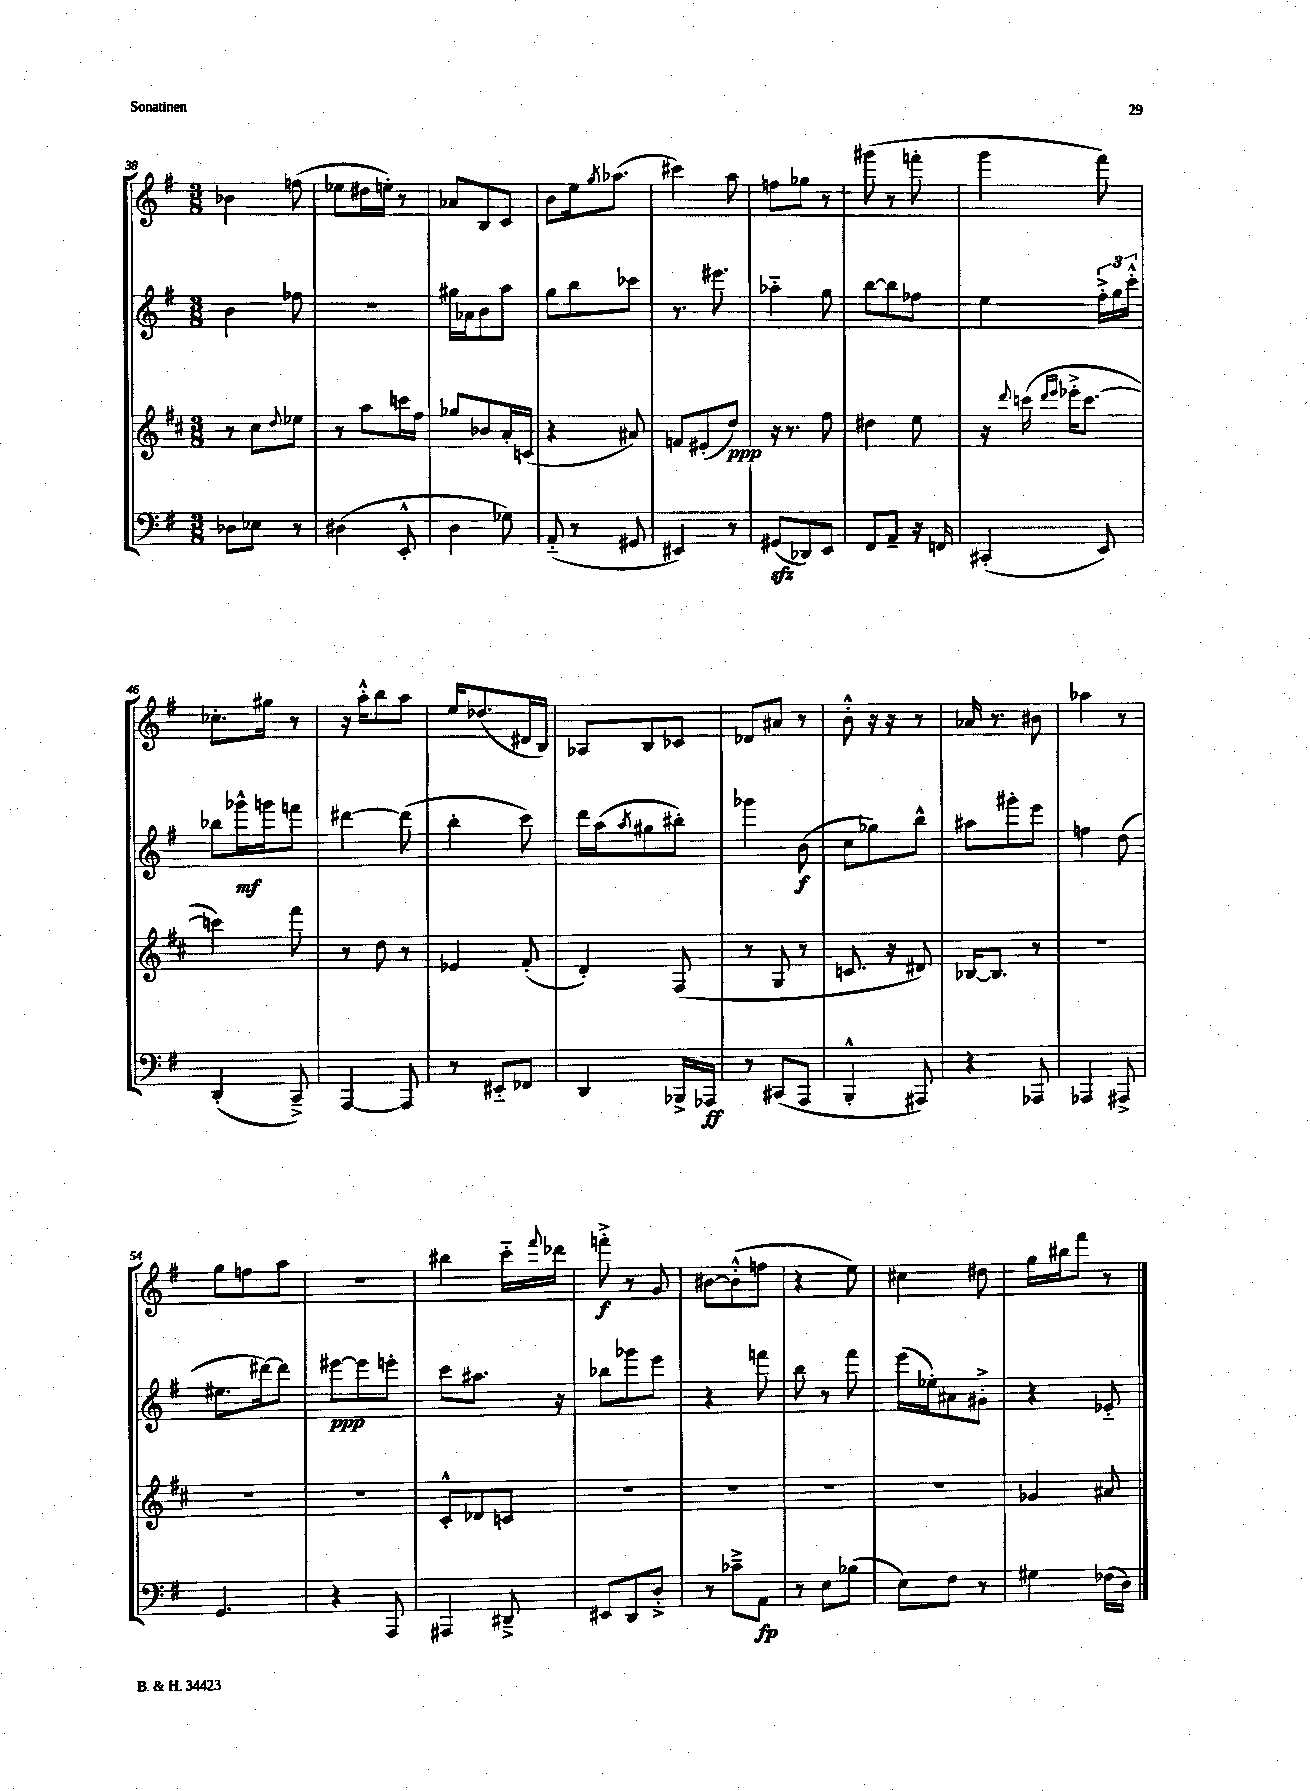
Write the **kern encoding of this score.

**kern	**kern	**kern	**kern
*staff4	*staff3	*staff2	*staff1
*clefF4	*clefG2	*clefG2	*clefG2
*k[f#]	*k[f#c#]	*k[f#]	*k[f#]
*M3/8	*M3/8	*M3/8	*M3/8
8D-	8r	4b	4b-
8E-	8cc#	.	.
.	8qqdd	.	.
8r	8ee-	8ff-	(8ff
=	=	=	=
(4D#	8r	4.r	8ee-
.	8aa	.	16dd#
.	.	.	16ee')
8EE'^^	16ccc	.	8r
.	16ff#	.	.
=	=	=	=
4D	8gg-	16gg#	8a-
.	.	16a-	.
.	8b-	8b	8B
8G-)	16a'	8aa	8c
.	(16c	.	.
=	=	=	=
(8AA'~	4r	8gg	8b
8r	.	8bb	16ee
.	.	.	8qgg
.	.	.	(8.aa-
8GG#	8a#)	8ccc-	.
=	=	=	=
4EE#)	8f	8.r	4ccc#)
.	(8e#'	.	.
.	.	8.eee#	.
8r	8dd)	.	8aa
=	=	=	=
(8GG#	16r	4aa-'~	8ff
.	8.r	.	.
8DD-)	.	.	8gg-
8EE	8ff#	8gg	8r
=	=	=	=
8FF#	4dd#	[8bb	(8ggg#
8AA~	.	8bb]	8r
16r	8ee	8ff-	8fff'
16FF	.	.	.
=	=	=	=
(4CC#'	16r	4ee	4ggg
.	8qqddd	.	.
.	(16ccc	.	.
.	16qqddd	.	.
.	16qqeee	.	.
.	16eee-'^	.	.
.	[8.ccc	.	.
8EE)	.	24ff#'^	8fff#)
.	.	24gg	.
.	.	24ccc'^^	.
=	=	=	=
(4DD'	4ccc])	8bb-	8.cc-'
.	.	16ggg-^^	.
.	.	16ggg	16gg#
8CC~^)	8fff#	8fff	8r
=	=	=	=
[4AAA	8r	[4ddd#	16r
.	.	.	16aa'^^
.	8dd	.	8bb
8AAA]	8r	(8ddd#]	8aa
=	=	=	=
8r	4e-	4bb'	16ee
.	.	.	(8.dd-
8EE#'~	.	.	.
8FF-	(8f#'	8ccc)	16d#
.	.	.	16B)
=	=	=	=
4DD	4d')	16ddd	8A-
.	.	(16aa	.
.	.	8qaa	.
.	.	8gg#	8B
16BBB-^	(8F#	8bb#')	8c-
16AAA-	.	.	.
=	=	=	=
8r	8r	4ggg-	8d-
(8CC#	8G	.	8a#
8AAA	8r	(8b	8r
=	=	=	=
4BBB'^^	8.c	8cc	8b'^^
.	.	8gg-)	16r
.	16r	.	16r
8AAA#)	8d#)	8bb^^	8r
=	=	=	=
4r	[16B-	8aa#	16a-
.	8.B-]	.	8.r
.	.	8ggg#'	.
8AAA-	8r	8eee	8b#
=	=	=	=
4AAA-	4.r	4ff	4aa-
8AAA#^	.	(8dd	8r
=	=	=	=
4.GG	4.r	8.ee#	8gg
.	.	.	8ff
.	.	[16ddd#)	.
.	.	8ddd#]	8aa
=	=	=	=
4r	4.r	[8eee#	4.r
.	.	8eee#]	.
8AAA	.	8eee'	.
=	=	=	=
4AAA#	8c#'^^	8ccc	4bb#
.	8d-	8.aa#	.
8DD#~^	8c	.	16ccc'~
.	.	.	8qqfff#
.	.	16r	16ddd-
=	=	=	=
8EE#	4.r	8bb-	8fff'^
8DD	.	8ggg-	8r
8D'^	.	8eee	8g
=	=	=	=
8r	4.r	4r	[8b#
8c-~^	.	.	(8b#'^^]
8AA	.	8fff	8ff
=	=	=	=
8r	4.r	8bb	4r
8E	.	8r	.
(8B-	.	8fff#	8ee)
=	=	=	=
8E)	4.r	(16eee	4cc#
.	.	16ee-')	.
8F#	.	8a#	.
8r	.	8g#'^	8dd#
=	=	=	=
4G#	4g-	4r	16gg
.	.	.	16bb#
.	.	.	8fff#
(16F-	8a#	8e-'~	8r
16D)	.	.	.
==	==	==	==
*-	*-	*-	*-
